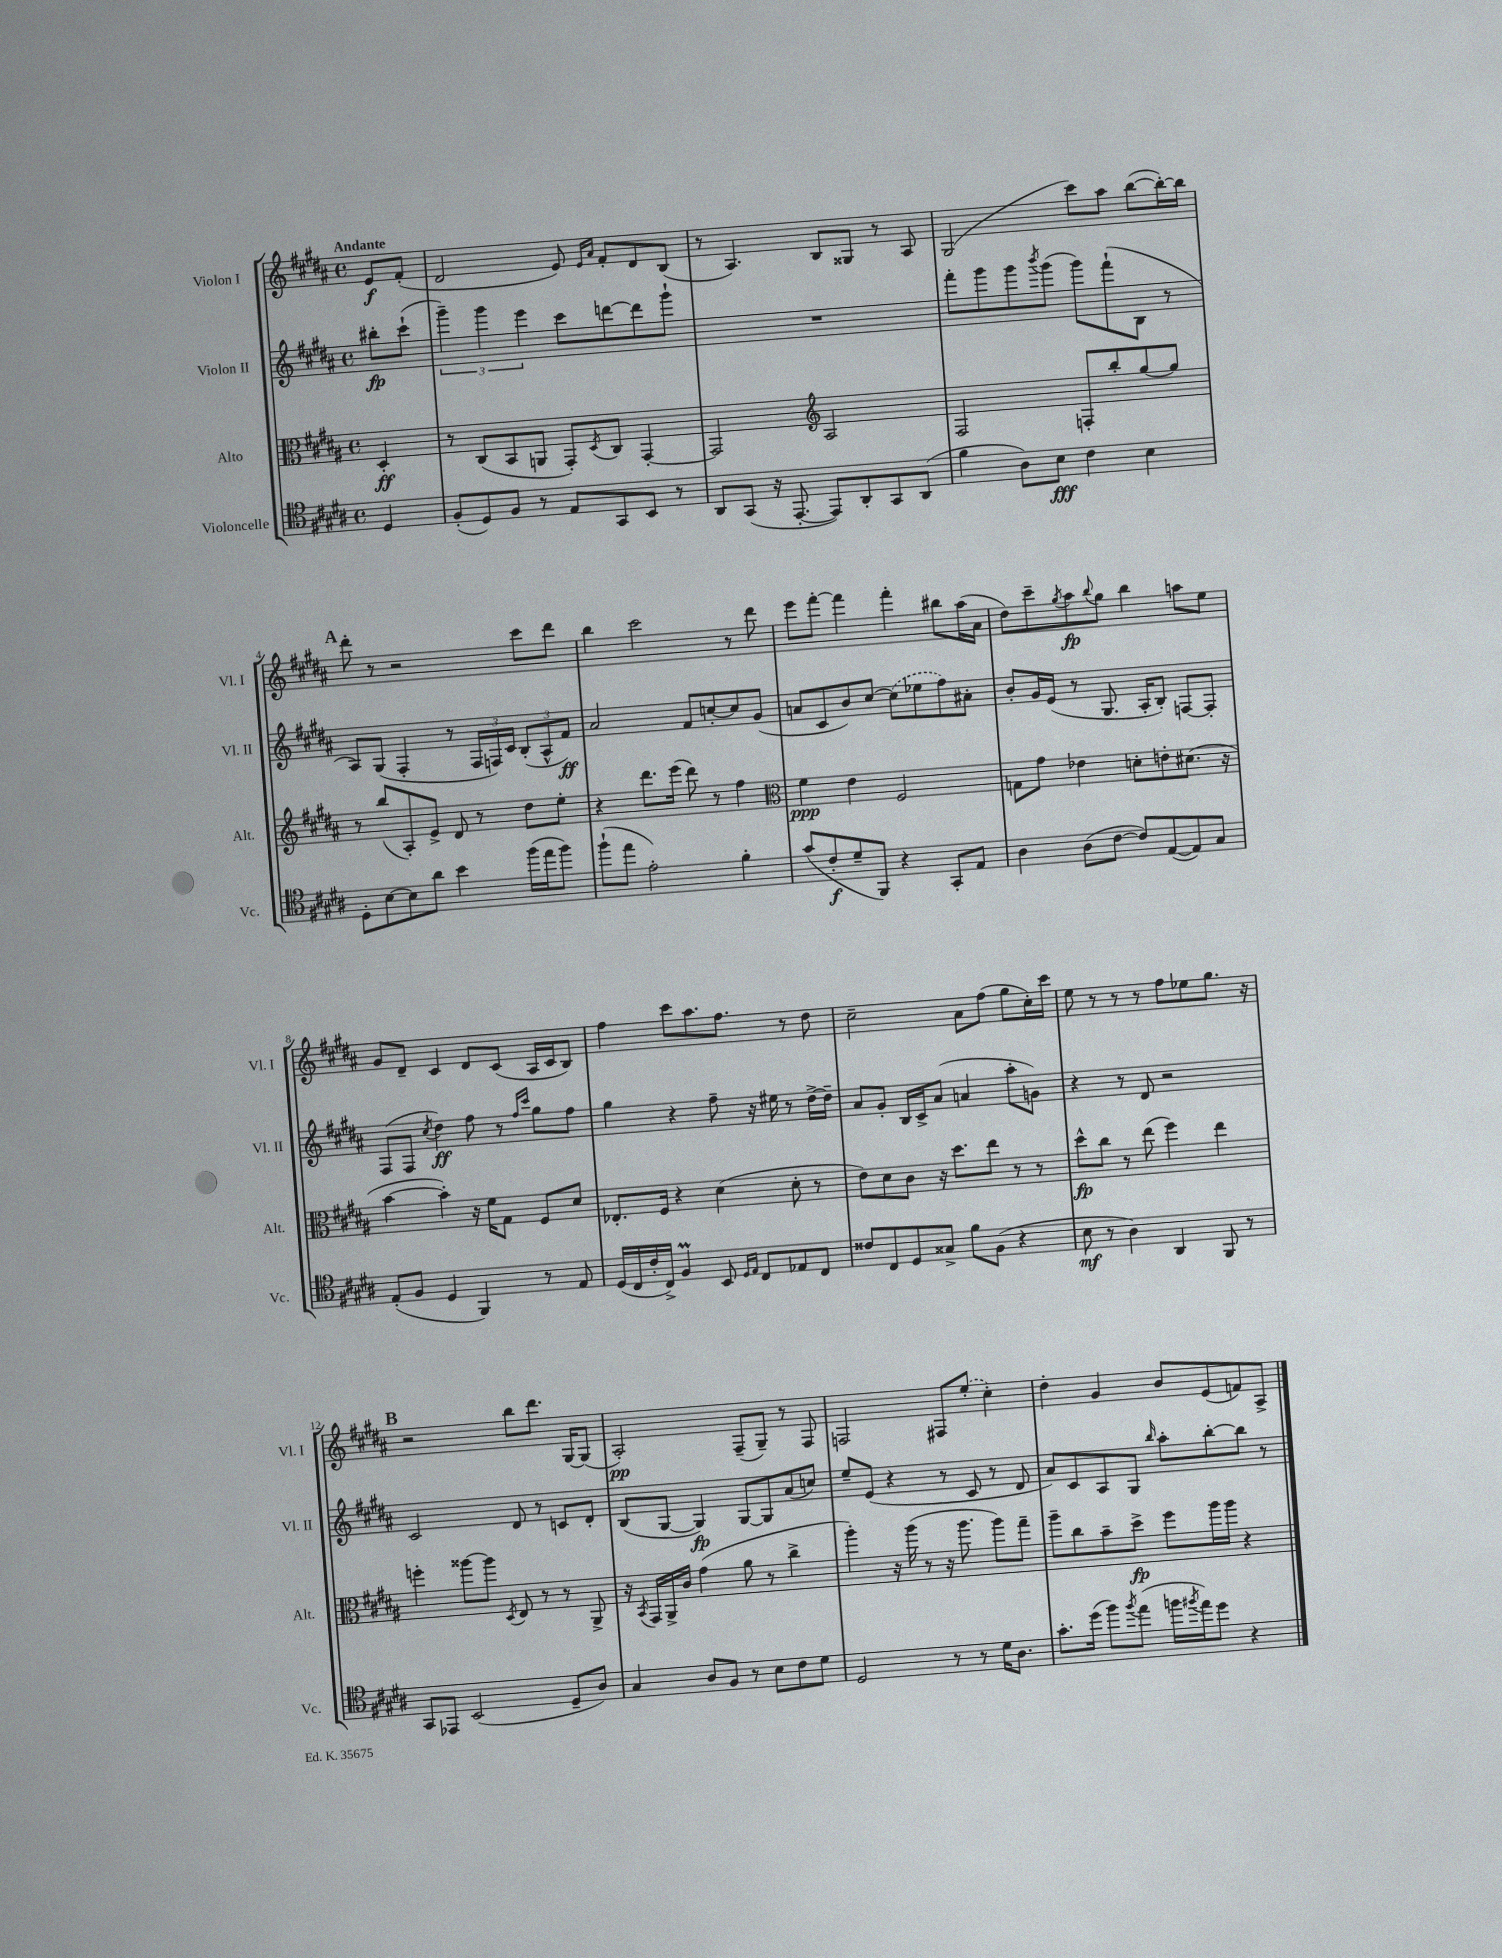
<<
\new StaffGroup <<
\new Staff = "s0" \with { instrumentName = "Violon I" shortInstrumentName = "Vl. I" } {
    \clef treble \key b \major \defaultTimeSignature \time 4/4 \partial 4 \tempo "Andante"
    e'8\f fis'8-.( |
    dis'2 e'8) \grace { e'16 ais'16 } fis'8-. dis'8 b8( |
    r8 ais4.) b8 gisis8 r8 ais8 |
    gis2( cis'''8) ais''8 b''8~( b''16~-.) b''16 |
    \mark \markup { \bold "A" } dis'''8-. r8 r2 cis'''8 dis'''8 |
    b''4 cis'''2 r8 dis'''8 |
    e'''8 fis'''8~-. fis'''4 fis'''4-. bis''8 ais''16( ais'16 |
    dis''8) cis'''8-- \acciaccatura { gis''8 } ais''8\fp \appoggiatura { b''8 } gis''8 b''4 a''8 e''8 |
    gis'8 dis'8-- cis'4 dis'8 cis'8( ais16 cis'16 b8) |
    fis''4 cis'''8 ais''8. fis''8. r8 dis''8 |
    cis''2-- ais'8 fis''8( gis''8 cis''16-.) cis'''16 |
    e''8 r8 r8 r8 fis''8 ees''8 gis''8. r16 |
    \mark \markup { \bold "B" } r2 b''8 dis'''8. gis16~ gis8( |
    ais2-.\pp) fis8--( gis8--) r8 fis8 |
    f2 fis8 \once \slurDashed e''8-.( cis''4-.) |
    dis''4-. gis'4 b'8 e'8( f'8) ais8-> \bar "|." |
}
\new Staff = "s1" \with { instrumentName = "Violon II" shortInstrumentName = "Vl. II" } {
    \clef treble \key b \major \defaultTimeSignature \time 4/4 \partial 4
    bis''8-.\fp cis'''8-!( |
    \tuplet 3/2 { gis'''4--) gis'''4 e'''4 } cis'''8 d'''8~ d'''8 gis'''8-! |
    R1 |
    fis'''8-. gis'''8 gis'''8 \acciaccatura { b'''8 } gis'''8( gis'''8) fis'''8-!( b8 r8 |
    \mark \markup { \bold "A" } ais8) gis8( fis4-. r8 \tuplet 3/2 { fis16 f16) cis'16 } \tuplet 3/2 { b8-.( ais8-^ fis'8\ff) } |
    ais'2 fis'8 c''8~-. c''8 gis'8( |
    a'8 cis'8 b'8) cis''8~ \once \slurDashed cis''8( ees''8 fis''8) ais'8-. |
    b'8-. gis'16 e'16( r8 gis8. ais16-. b8-.) f8~ f8-. |
    fis8( fis8 \acciaccatura { cis''8 } dis''4\ff) fis''8 r8 \grace { fis''16 cis'''16 } gis''8 fis''8 |
    gis''4 r4 fis''8-- r16 eis''16 r8 dis''16~-> dis''16-- |
    ais'8 gis'8-. b16 cis'16-> ais'8( a'4 ais''8-. g'8) |
    r4 r8 dis'8 r2 |
    \mark \markup { \bold "B" } cis'2 dis'8 r8 c'8 dis'8-. |
    b8( gis8~ gis4\fp) gis8~ gis8 ais'8( c''8) |
    e''8-- e'8( r4 r8 cis'8 r8 dis'8 |
    ais'8) cis'8 ais8 gis8 \grace { b''16 } ais''8-. b''8~-. b''8 r8 \bar "|." |
}
\new Staff = "s2" \with { instrumentName = "Alto" shortInstrumentName = "Alt." } {
    \clef alto \key b \major \defaultTimeSignature \time 4/4 \partial 4
    dis4-.\ff |
    r8 cis8( b,8 a,8 gis,8-.) \acciaccatura { dis8 } cis8 gis,4~-. |
    gis,2 \clef treble ais2 |
    fis2 f8-. b''8-. gis''8~ gis''8 |
    \mark \markup { \bold "A" } r8 b''8( ais8-.) e'8-> dis'8 r8 dis''8 e''8-. |
    r4 dis'''8. e'''16( dis'''8) r8 fis''4 |
    \clef alto fis'4\ppp e'4 fis2 |
    g8 gis'8 ees'4 d'8-. e'8-. dis'8.( r16 |
    b'4~ b'4-.) r16 fis'16 gis8 fis8 dis'8 |
    ees8.-. fis16 r4 dis'4( dis'8-. r8 |
    e'8) dis'8 cis'8 r16 dis''8. e''8 r8 r8 |
    dis''8-^\fp cis''8 r8 e''8( fis''4) e''4 |
    \mark \markup { \bold "B" } f''4-. aisis''8~ aisis''8 \acciaccatura { dis8 } e8 r8 r8 ais,8-> |
    r16 \acciaccatura { b,8 } gis,16 ais,16-> cis'16 gis'4( ais'8 r8 cis''4-> |
    ais''4-.) r16 ais''16( r8 r16 ais''8. ais''8) gis''8-- |
    ais''8-- cis''8 b'8-- dis''8->\fp fis''8 ais''16 ais''16 r4 \bar "|." |
}
\new Staff = "s3" \with { instrumentName = "Violoncelle" shortInstrumentName = "Vc." } {
    \clef tenor \key b \major \defaultTimeSignature \time 4/4 \partial 4
    dis4 |
    fis8-.( dis8) fis8 r8 e8 gis,8 b,8 r8 |
    ais,8 gis,8( r16 e,8.~-. e,8) ais,8-. gis,8 ais,8( |
    fis'4 ais8) b8\fff cis'4 b4 |
    \mark \markup { \bold "A" } dis8-. b8~ b8 ais'8 b'4 fis''16( e''16 fis''8) |
    fis''8-!( e''8 e'2-.) fis'4-. |
    gis'8( cis'8-.\f dis'8-- fis,8) r4 gis,8-. e8 |
    ais4 ais8( cis'8~ cis'8) e8~( e8) gis8 |
    e8-.( fis8 dis4 fis,4) r8 e8 |
    dis16( cis16 cis'16-. cis16->) fis4\prall b,8 \grace { dis16 e16 } cis8 ees8 cis8 |
    cisis'8 cis8 dis8 gisis8-> fis'8 fis8( r4 |
    b8\mf r8 ais4) ais,4 fis,8 r8 |
    \mark \markup { \bold "B" } gis,8 ees,8 b,2( dis8-- ais8) |
    gis4 ais8 fis8 r8 b8 cis'8 dis'8 |
    dis2 r8 r8 dis'16 ais8. |
    gis'8.-. dis''16( fis''8) \acciaccatura { fis''8 } e''8( f''16 \acciaccatura { fis''8 } e''16) dis''8 r4 \bar "|." |
}
>>
>>
